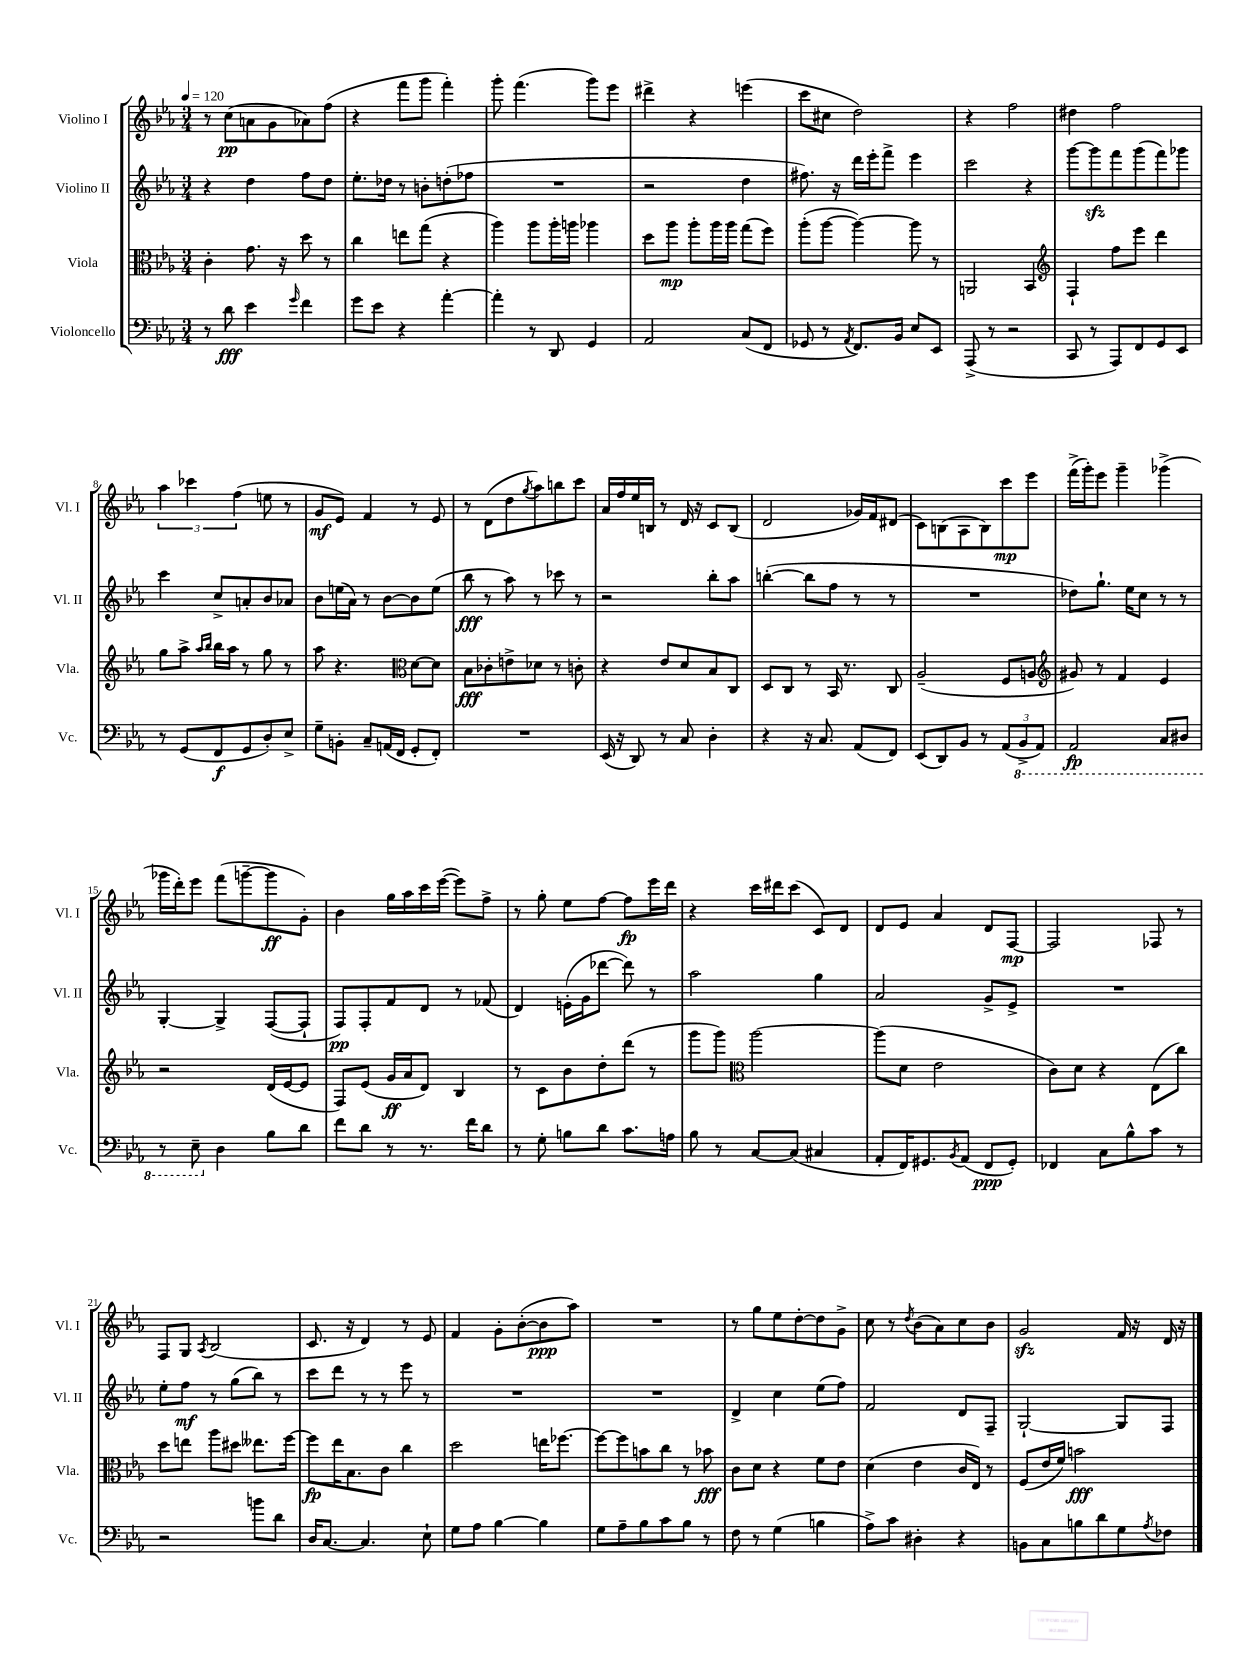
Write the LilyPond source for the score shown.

<<
\new StaffGroup <<
\new Staff = "s0" \with { instrumentName = "Violino I" shortInstrumentName = "Vl. I" } {
    \clef treble \key ees \major \numericTimeSignature \time 3/4 \tempo 4 = 120
    r8 c''8\pp( a'8 g'8 aes'8) f''8( |
    r4 f'''8 g'''8 f'''4-.) |
    g'''8-. f'''4.( g'''8) ees'''8 |
    dis'''4-> r4 e'''4( |
    c'''8 cis''8 d''2) |
    r4 f''2 |
    dis''4 f''2 |
    \tuplet 3/2 { aes''4 ces'''4 f''4( } e''8 r8 |
    g'8\mf ees'8) f'4 r8 ees'8 |
    r8 d'8( d''8 \acciaccatura { g''8 } aes''8) b''8 c'''8 |
    aes'16 f''16 ees''16 b16 r8 d'16 r16 c'8 b8( |
    d'2 ges'16) f'16 dis'8( |
    c'8) b8( aes8 b8) c'''8\mp ees'''8 |
    f'''16->( g'''16-.) ees'''8 g'''4-- ges'''4->( |
    ges'''16 d'''16-.) ees'''8 f'''8( g'''8~-- g'''8\ff g'8-.) |
    bes'4 g''16 aes''16 c'''16 ees'''16~( ees'''8) f''8-> |
    r8 g''8-. ees''8 f''8~ f''8\fp ees'''16 d'''16 |
    r4 c'''16 dis'''16 c'''8( c'8) d'8 |
    d'8 ees'8 aes'4 d'8 f8~\mp |
    f2 fes8 r8 |
    f8 g8 \acciaccatura { aes8 } bes2( |
    c'8. r16 d'4) r8 ees'8 |
    f'4 g'8-. bes'8~-.( bes'8\ppp aes''8) |
    R2. |
    r8 g''8 ees''8 d''8~-. d''8 g'8-> |
    c''8 r8 \acciaccatura { d''8 } bes'8( aes'8) c''8 bes'8 |
    g'2\sfz f'16 r16 d'16 r16 \bar "|." |
}
\new Staff = "s1" \with { instrumentName = "Violino II" shortInstrumentName = "Vl. II" } {
    \clef treble \key ees \major \numericTimeSignature \time 3/4
    r4 d''4 f''8 d''8 |
    ees''8.-. des''16 r8 b'8-. d''8-.( fes''8 |
    R2. |
    r2 d''4 |
    fis''8.) r16 d'''16 ees'''16-. f'''8-> ees'''4 |
    c'''2 r4 |
    g'''8~ g'''8\sfz f'''8 g'''8( f'''8) ges'''8 |
    c'''4 c''8-> a'8-. bes'8 aes'8 |
    bes'8 e''16( aes'16) r8 bes'8~ bes'8 e''8( |
    bes''8\fff r8 aes''8) r8 ces'''8 r8 |
    r2 bes''8-. aes''8 |
    b''4~-.( b''8 f''8 r8 r8 |
    R2. |
    des''8) g''8.-! ees''16 c''8 r8 r8 |
    g4~-. g4-> f8~( f8-! |
    f8\pp) f8-. f'8 d'8 r8 fes'8( |
    d'4) e'16-.( g'16 des'''8~ des'''8) r8 |
    aes''2 g''4 |
    aes'2 g'8-> ees'8-> |
    R2. |
    ees''8-. f''8\mf r8 g''8( bes''8) r8 |
    c'''8 d'''8 r8 r8 ees'''8 r8 |
    R2. |
    R2. |
    d'4-> c''4 ees''8( f''8) |
    f'2 d'8 f8-- |
    g2~-! g8 f8 \bar "|." |
}
\new Staff = "s2" \with { instrumentName = "Viola" shortInstrumentName = "Vla." } {
    \clef alto \key ees \major \numericTimeSignature \time 3/4
    c'4-. g'8. r16 d''8 r8 |
    c''4 e''8 g''8( r4 |
    aes''4) aes''8 aes''16-. a''16 aes''4 |
    d''8 aes''8\mp aes''8-. aes''16 aes''16 g''8( f''8) |
    aes''8-.( aes''8~ aes''4~) aes''8 r8 |
    a,2 bes,4 |
    \clef treble f4-! f''8 ees'''8 d'''4 |
    g''8 aes''8-> \grace { aes''16 bes''16 } bes''16 aes''16 r8 g''8 r8 |
    aes''8 r4. \clef alto d'8~ d'8 |
    bes8\fff ces'8-. e'8-> des'8 r8 c'8-. |
    r4 ees'8 d'8 bes8 c8 |
    d8 c8 r8 bes,16 r8. c8 |
    aes2--( f8 a8 |
    \clef treble gis'8) r8 f'4 ees'4 |
    r2 d'16( ees'16~ ees'8 |
    f8) ees'8( g'16\ff aes'16 d'8) bes4 |
    r8 c'8 bes'8 d''8-. d'''8( r8 |
    g'''8 g'''8) \clef alto aes''2~ |
    aes''8( d'8 ees'2 |
    c'8) d'8 r4 ees8( c''8) |
    d''8 e''8 aes''8 dis''8 eeses''8. f''16~ |
    f''8\fp ees''16 bes8. c'8 c''4 |
    d''2 e''16 fes''8.~ |
    fes''8~ fes''8 b'8 c''8 r8 bes'8\fff |
    c'8 d'8 r4 f'8 ees'8 |
    d'4( ees'4 c'16 ees16) r8 |
    f8( ees'16 f'16) b'2\fff \bar "|." |
}
\new Staff = "s3" \with { instrumentName = "Violoncello" shortInstrumentName = "Vc." } {
    \clef bass \key ees \major \numericTimeSignature \time 3/4
    r8 d'8\fff ees'4 \grace { g'16 } f'4 |
    g'8 ees'8 r4 aes'4~-. |
    aes'4-. r8 d,8 g,4 |
    aes,2 c8( f,8 |
    ges,8 r8 \acciaccatura { aes,8 } f,8.) bes,16 ees8 ees,8 |
    aes,,8->( r8 r2 |
    c,8 r8 aes,,8) f,8 g,8 ees,8 |
    r8 g,8( f,8\f g,8 d8-.) ees8-> |
    g8-- b,8-. c8-- a,16( f,16 g,8-. f,8-.) |
    R2. |
    ees,16( r16 d,8) r8 c8 d4-. |
    r4 r16 c8. aes,8( f,8) |
    ees,8( d,8) bes,8 r8 \tuplet 3/2 { aes,8( \ottava #-1 bes,,8-> aes,,8) } |
    aes,,2\fp c,8 dis,8 |
    r8 ees,8-- \ottava #0 d4 bes8 d'8 |
    f'8 d'8 r8 r8. f'16 d'8 |
    r8 g8-. b8 d'8 c'8. a16 |
    bes8 r8 c8~ c8( cis4 |
    aes,8-. f,16) gis,8. \acciaccatura { bes,8 } aes,8( f,8\ppp gis,8-.) |
    fes,4 c8 bes8-^ c'8 r8 |
    r2 b'8 d'8 |
    d16 c8.~ c4. ees8-! |
    g8 aes8 bes4~ bes4 |
    g8 aes8-- bes8 c'8 bes8 r8 |
    f8 r8 g4( b4 |
    aes8->) c'8 dis4-. r4 |
    b,8 c8 b8 d'8 g8 \acciaccatura { aes8 } fes8 \bar "|." |
}
>>
>>
